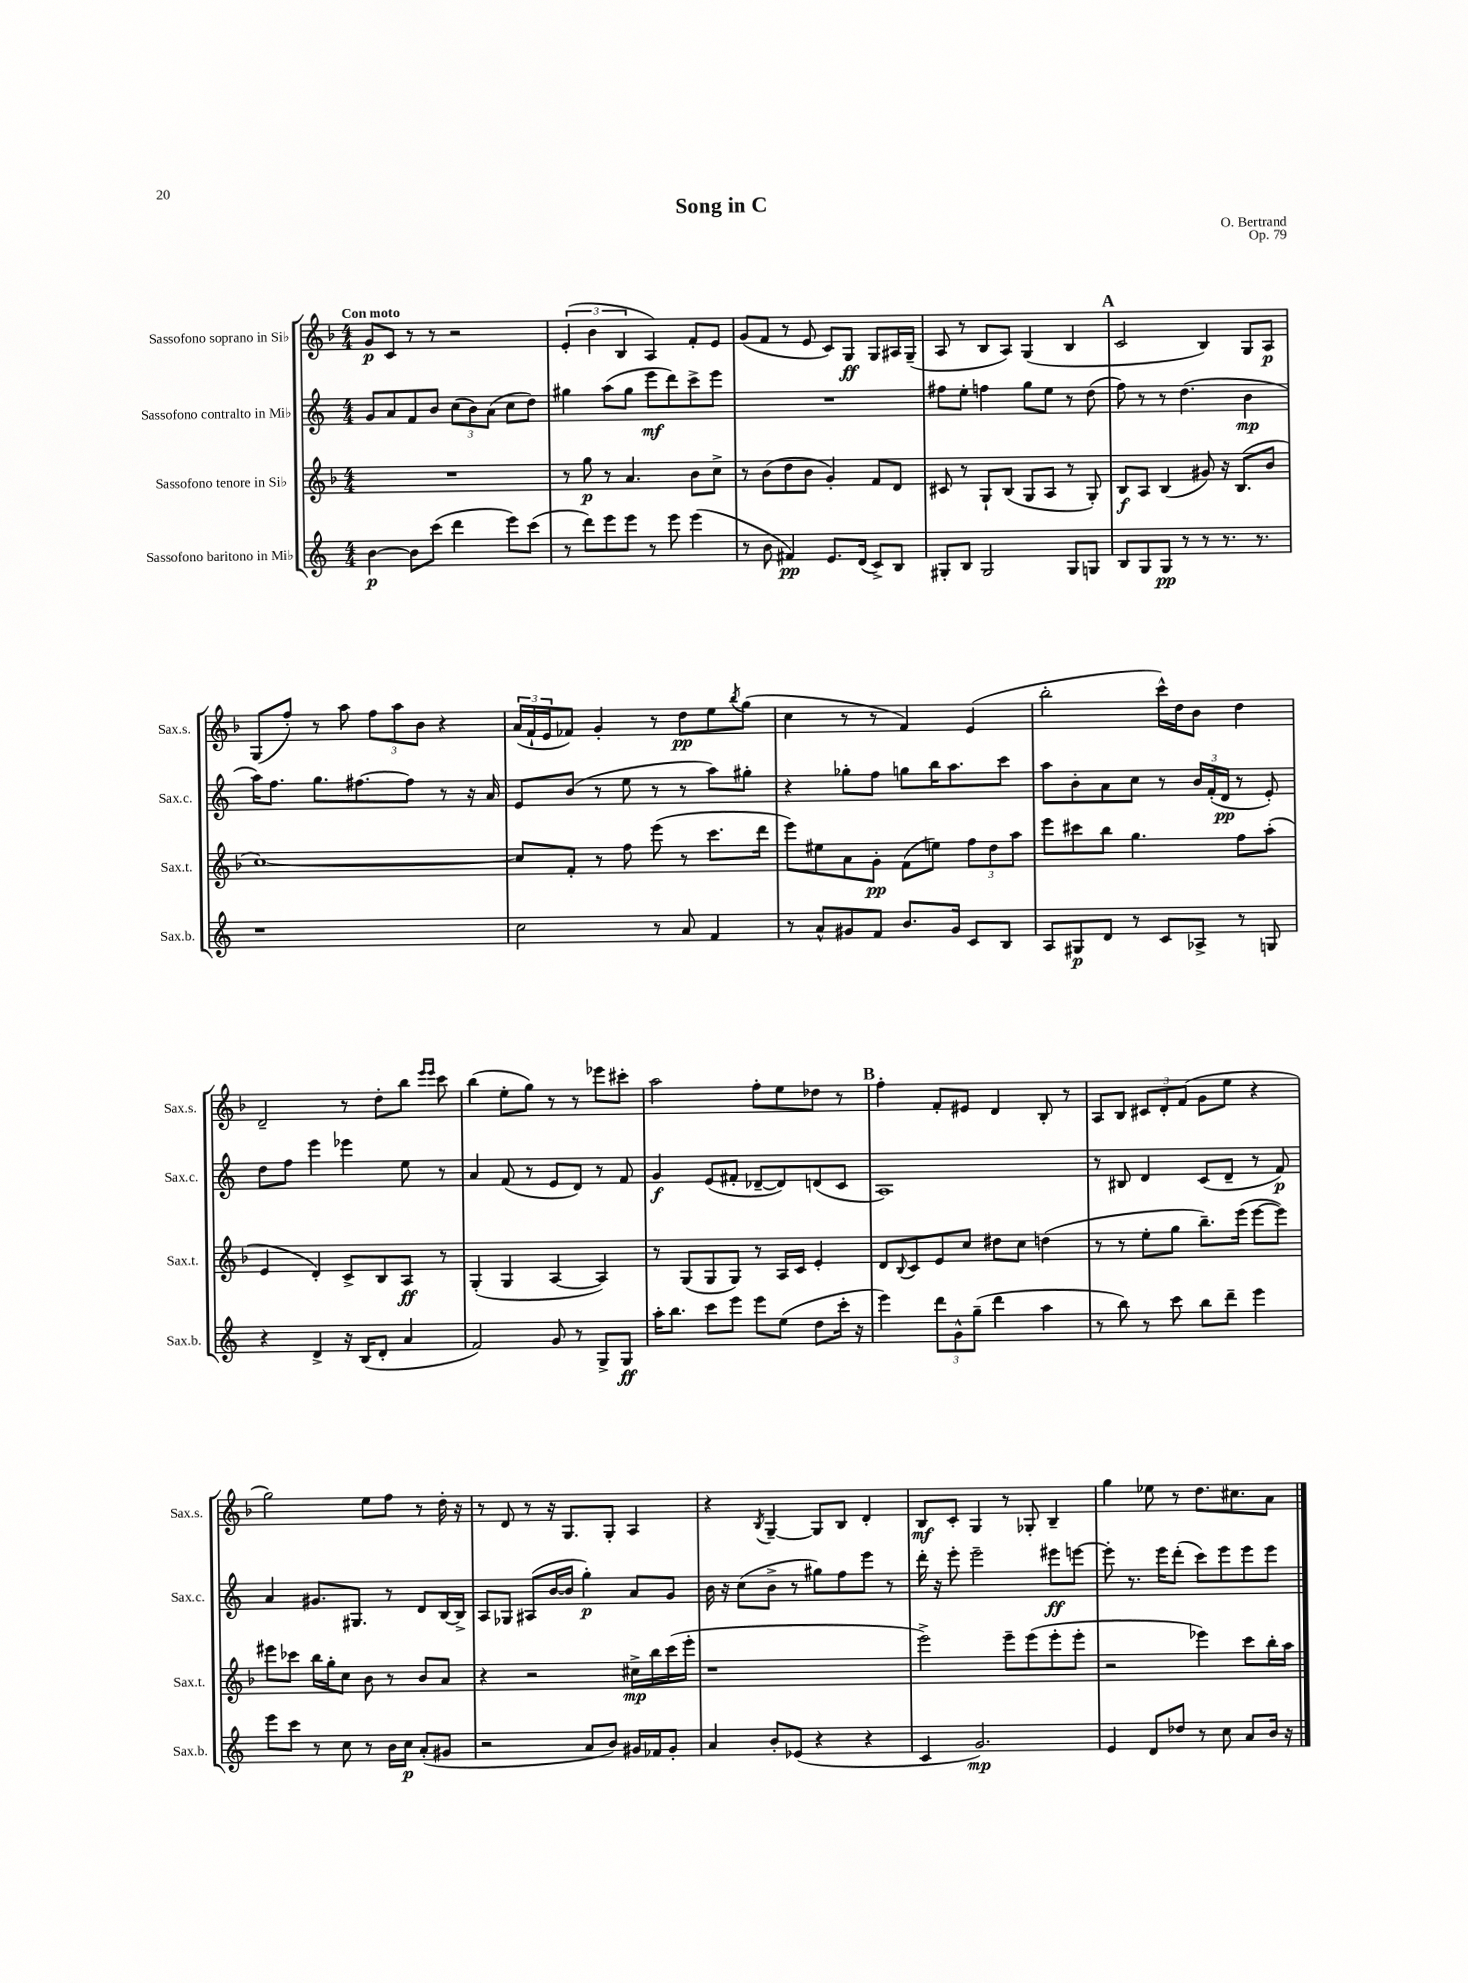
\header { title = "Song in C" composer = "O. Bertrand" opus = "Op. 79" }
<<
\new StaffGroup <<
\new Staff = "s0" \with { instrumentName = "Sassofono soprano in Sib" shortInstrumentName = "Sax.s." } {
    \clef treble \key f \major \numericTimeSignature \time 4/4 \tempo "Con moto"
    g'8\p c'8 r8 r8 r2 |
    \tuplet 3/2 { e'4-.( bes'4 bes4 } a4) f'8-. e'8 |
    g'8( f'8 r8 e'8 c'8) g8\ff g8 ais16 g16--( |
    a8 r8 bes8 a8) g4( bes4 |
    \mark \markup { \bold "A" } c'2 bes4) g8 a8\p |
    g8( f''8-.) r8 a''8 \tuplet 3/2 { f''8 a''8 bes'8 } r4 |
    \tuplet 3/2 { a'16( f'16-! e'16 } fes'8) g'4-. r8 d''8\pp e''8 \acciaccatura { bes''8 } g''8( |
    c''4 r8 r8 f'4) e'4( |
    bes''2-. c'''16-^) d''16 bes'8 d''4 |
    d'2-- r8 d''8-. bes''8 \grace { e'''16 e'''16 } c'''8 |
    bes''4( e''8-. g''8) r8 r8 ees'''8 cis'''8-. |
    a''2 f''8-. e''8 des''8 r8 |
    \mark \markup { \bold "B" } f''4-. f'8-. eis'8 d'4 bes8-. r8 |
    a8 bes8 \tuplet 3/2 { cis'8 d'8-. f'8( } g'8 e''8 r4 |
    g''2) e''8 f''8 r8 d''16-. r16 |
    r8 d'8 r8 r16 g8. g8-. a4 |
    r4 \acciaccatura { bes8 } g4~-- g8 bes8 d'4-. |
    bes8\mf c'8-. g4 r8 ges8-. bes4-- |
    g''4 ees''8 r8 d''8. cis''8. a'8 \bar "|." |
}
\new Staff = "s1" \with { instrumentName = "Sassofono contralto in Mib" shortInstrumentName = "Sax.c." } {
    \clef treble \key c \major \numericTimeSignature \time 4/4
    g'8 a'8 f'8 b'8 \tuplet 3/2 { c''8( b'8) a'8( } c''8 d''8) |
    gis''4 a''8( gis''8 e'''8\mf d'''8) c'''8-> e'''8 |
    R1 |
    fis''8 e''8-. f''4 g''8 e''8 r8 d''8( |
    \mark \markup { \bold "A" } f''8) r8 r8 d''4.( b'4\mp |
    a''16) f''8. g''8. fis''8.~ fis''8 r8 r16 a'16 |
    e'8 b'8( r8 e''8 r8 r8 a''8) gis''8-. |
    r4 ges''8-. f''8 g''8 b''16 a''8. c'''8 |
    a''8 b'8-. a'8 c''8 r8 \tuplet 3/2 { b'16 f'16-.( d'16\pp } r8 e'8-.) |
    d''8 f''8 e'''4 ees'''4 e''8 r8 |
    a'4 f'8( r8 e'8 d'8) r8 f'8 |
    g'4\f e'8( fis'8-. des'8~-- des'8) d'8( c'8 |
    \mark \markup { \bold "B" } a1) |
    r8 bis8 d'4 c'8( d'8-- r8 f'8\p) |
    a'4 gis'8. gis8. r8 d'8 b16~ b16-> |
    a8 ges8 ais8( b'16~ b'16 g''4-.\p) a'8 g'8 |
    b'16 r16 c''8( b'8-> r8 gis''8) f''8 e'''8 r8 |
    d'''16-. r16 e'''8-. e'''2-- eis'''8\ff e'''8~ |
    e'''8-. r8. e'''16 d'''8-.( c'''8) e'''8 e'''8 e'''8 \bar "|." |
}
\new Staff = "s2" \with { instrumentName = "Sassofono tenore in Sib" shortInstrumentName = "Sax.t." } {
    \clef treble \key f \major \numericTimeSignature \time 4/4
    R1 |
    r8 g''8\p r8 a'4. bes'8 c''8-> |
    r8 bes'8( d''8 bes'8 g'4-.) f'8 d'8 |
    cis'8 r8 g8-! bes8( g8 a8 r8 g8-.) |
    \mark \markup { \bold "A" } bes8\f a8 bes4( gis'8) r16 bes8.( bes'8 |
    c''1~) |
    c''8 f'8-. r8 f''8 e'''8( r8 c'''8. d'''16 |
    e'''8) eis''8 a'8 g'8-.\pp f'8( e''8) \tuplet 3/2 { f''8 d''8 a''8 } |
    e'''8 cis'''8 bes''8 g''4. f''8 a''8-.( |
    e'4 d'4-.) c'8-> bes8 a8\ff r8 |
    g4-.( g4 a4~ a4) |
    r8 g8( g8 g8) r8 a16 c'16 e'4-. |
    \mark \markup { \bold "B" } d'8 \appoggiatura { bes8 } c'8 e'8 c''8 dis''8 c''8 d''4( |
    r8 r8 e''8-. g''8 bes''8.--) e'''16( e'''8~ e'''8) |
    eis'''8 ces'''8 bes''16 g''16-. c''8 bes'8 r8 bes'8 a'8 |
    r4 r2 cis''16->\mp bes''16 c'''16( e'''16-. |
    r1 |
    e'''2->) e'''8-- e'''8( e'''8-. e'''8-. |
    r2 ees'''4) c'''8 bes''16-. a''16 \bar "|." |
}
\new Staff = "s3" \with { instrumentName = "Sassofono baritono in Mib" shortInstrumentName = "Sax.b." } {
    \clef treble \key c \major \numericTimeSignature \time 4/4
    b'4~\p b'8 c'''8( d'''4 e'''8) c'''8( |
    r8 d'''8) e'''8 e'''8 r8 e'''8 e'''4( |
    r8 b'8 fis'4\pp) e'8. d'16( c'8->) b8 |
    gis8-. b8 gis2 gis8 g8 |
    \mark \markup { \bold "A" } b8 g8 g8\pp r8 r8 r8. r8. |
    r1 |
    c''2 r8 a'8 f'4 |
    r8 a'8-^ gis'8 f'8 b'8. gis'16 c'8 b8 |
    a8 gis8\p d'8 r8 c'8 aes8-> r8 g8 |
    r4 d'4-> r16 b16( d'8-. a'4 |
    f'2) g'8 r8 g8-> g8\ff |
    a''16-. b''8. c'''8 e'''8 e'''8 e''8( d''8 c'''16-. r16 |
    \mark \markup { \bold "B" } e'''4) \tuplet 3/2 { d'''8 g'8-^ g''8--( } d'''4 a''4 |
    r8 b''8) r8 c'''8 b''8 d'''8-- e'''4 |
    e'''8 c'''8 r8 c''8 r8 b'16 c''16\p a'8-.( gis'8 |
    r2 a'8 b'8) gis'16 fes'16 gis'8-. |
    a'4 b'8-. ees'8( r4 r4 |
    c'4 g'2.\mp) |
    e'4 d'8 des''8 r8 c''8 a'8 b'16 r16 \bar "|." |
}
>>
>>
\layout { \context { \Score \remove "Bar_number_engraver" } }
